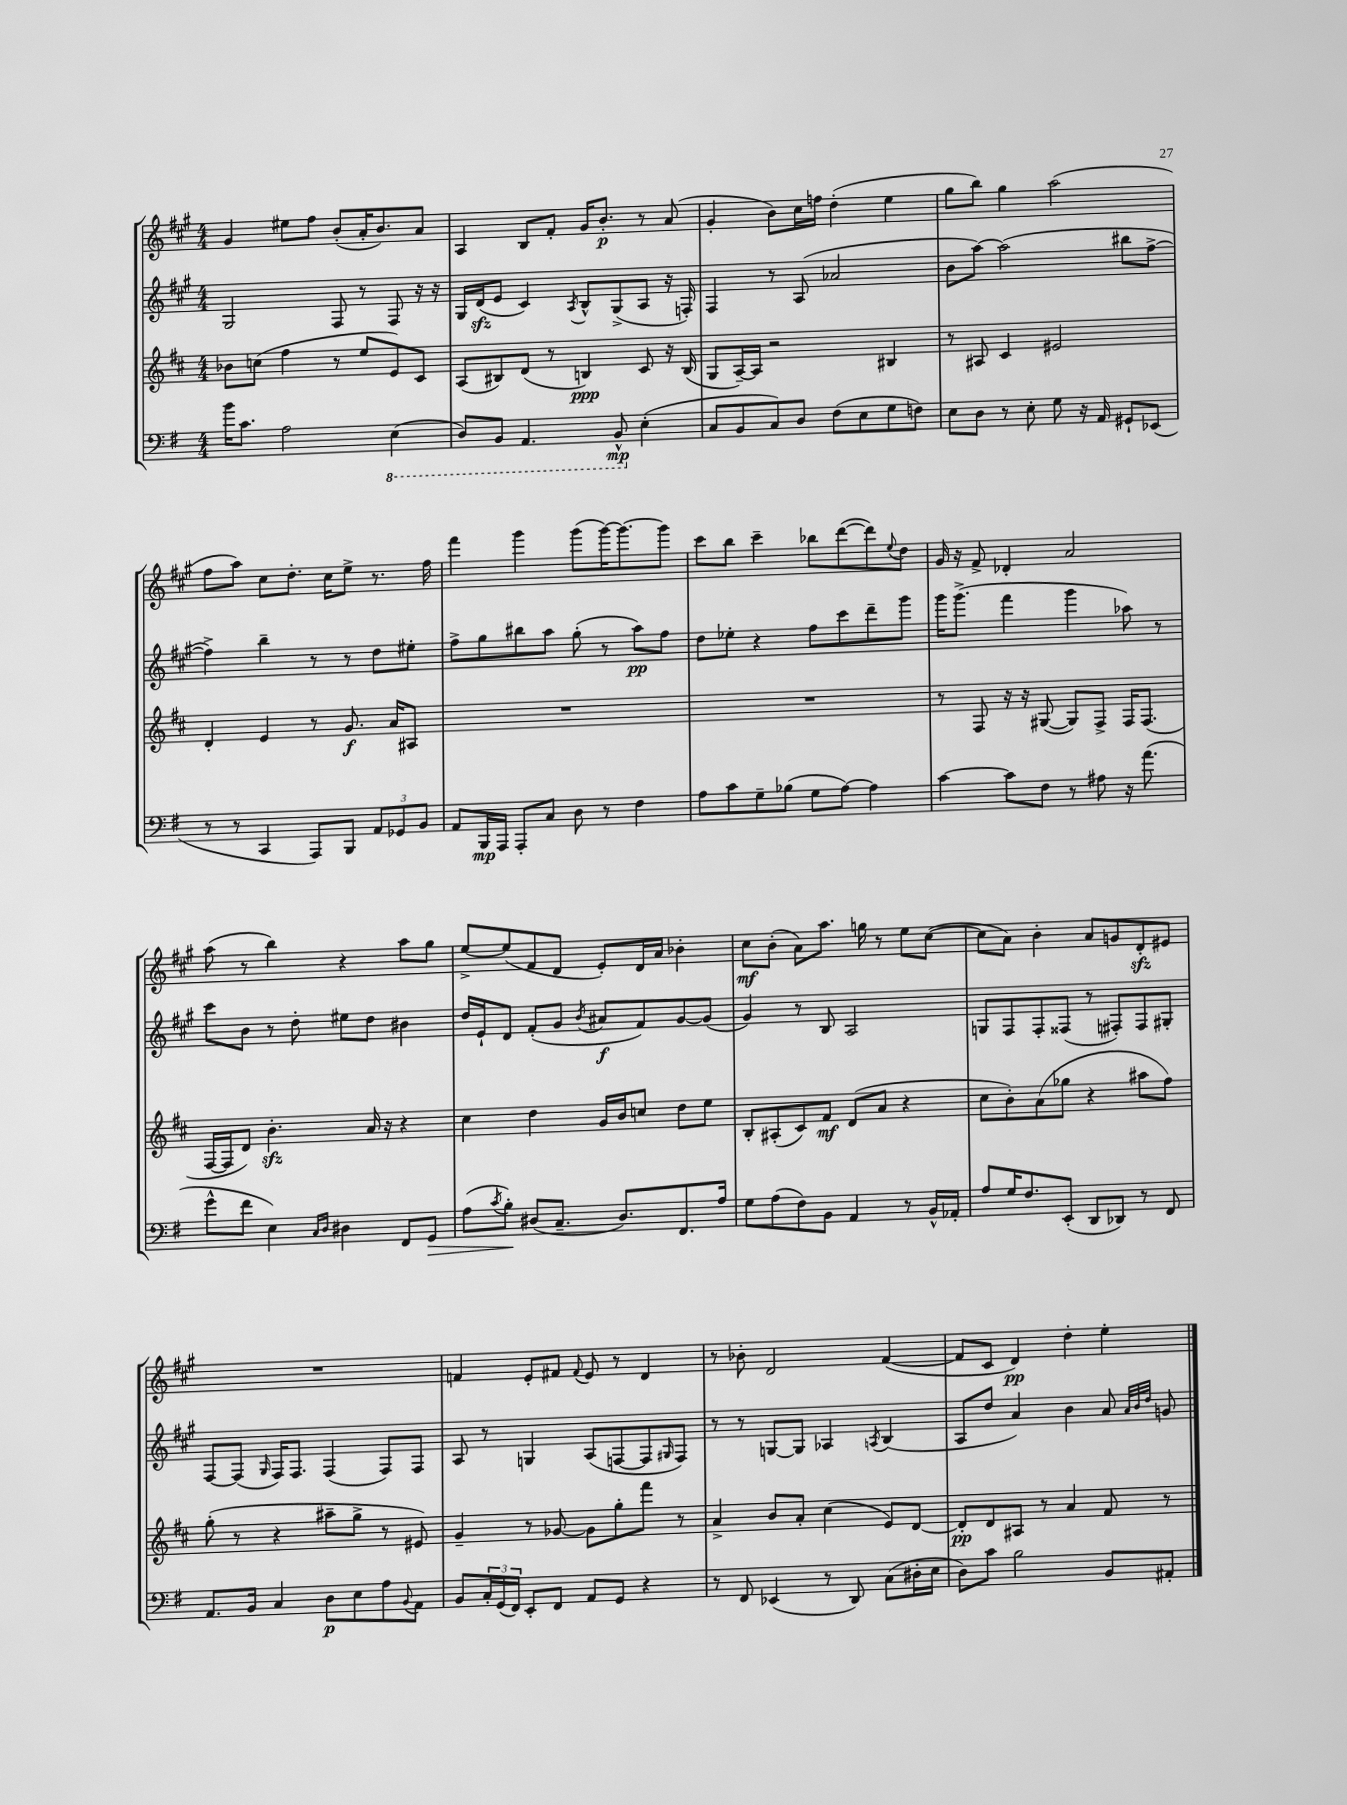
<<
\new StaffGroup <<
\new Staff = "s0" {
    \clef treble \key a \major \numericTimeSignature \time 4/4
    gis'4 eis''8 fis''8 b'8-.( a'16-. b'8.) a'8 |
    a4 b8 fis'8-. gis'16 b'8.-.\p r8 a'8( |
    gis'4-. b'8) cis''16 f''16 d''4-.( e''4 |
    gis''8 b''8) gis''4 a''2( |
    fis''8 a''8) cis''8 d''8.-. cis''16 e''8-> r8. fis''16 |
    fis'''4 gis'''4 gis'''8( gis'''16~) gis'''8.~ gis'''8 |
    cis'''8 b''8 cis'''4-- bes''8 d'''8~( d'''8) \appoggiatura { e''8 } d''8 |
    gis'16 r16 fis'8-> des'4-. a'2 |
    a''8( r8 b''4) r4 a''8 gis''8 |
    e''8~-> e''8( fis'8 d'8 e'8-.) d'16 a'16 bes'4-. |
    cis''8\mf b'8-.( a'8) a''8. g''16 r8 e''8 cis''8~( |
    cis''8 a'8) b'4-. a'8 g'8 d'8-.\sfz eis'8 |
    R1 |
    f'4 e'8-. fis'8 \appoggiatura { fis'8 } e'8 r8 d'4 |
    r8 bes'8-. d'2 fis'4~( |
    fis'8 cis'8 d'4\pp) d''4-. e''4-. \bar "|." |
}
\new Staff = "s1" {
    \clef treble \key a \major \numericTimeSignature \time 4/4
    gis2 fis8 r8 fis8 r16 r16 |
    gis16 d'16\sfz( e'8 cis'4) \acciaccatura { a8 } b8-^ gis8->( a8 r16 f16-.) |
    fis4 r8 a8( aes'2 |
    b'8 a''8~) a''2( bis''8 fis''8~-> |
    fis''4->) b''4-- r8 r8 d''8 eis''8-. |
    fis''8-> gis''8 bis''8 a''8 gis''8-.( r8 a''8\pp) fis''8 |
    d''8 ees''8-. r4 fis''8 cis'''8 d'''8-- gis'''8 |
    gis'''16 gis'''8.->( fis'''4 gis'''4 aes''8) r8 |
    cis'''8 b'8 r8 d''8-. eis''8 d''8 bis'4 |
    d''16 e'16-! d'8 fis'8-.( gis'8 \acciaccatura { b'8 } ais'8\f fis'8) gis'8~ gis'8( |
    gis'4) r8 b8 a2 |
    g8 fis8 fis8-. fisis8( r8 fis8-.) fis8 gis8-. |
    fis8~ fis8( \grace { gis16 } fis16) fis8. fis4( fis8) fis8 |
    a8 r8 g4 a8( f8~ f8 \grace { gis16 } f8) |
    r8 r8 g8~ g8 aes4 \acciaccatura { a8 } b4( |
    a8 d''8 a'4) b'4 a'8 \grace { a'32 b'32 d''32 } g'8 \bar "|." |
}
\new Staff = "s2" {
    \clef treble \key d \major \numericTimeSignature \time 4/4
    bes'8 c''8( fis''4 r8 e''8 e'8) cis'8 |
    a8( bis8) d'8( r8 b4\ppp) cis'8 r16 b16( |
    g8 a16~--) a16 r2 bis4 |
    r8 ais8 cis'4 eis'2 |
    d'4-. e'4 r8 g'8.\f a'16 ais8 |
    R1 |
    R1 |
    r8 fis8 r16 r16 gis8~( gis8) fis8-> fis16 fis8.( |
    fis16~ fis16 d'8) b'4.-.\sfz a'16 r16 r4 |
    cis''4 d''4 g'16 b'16 c''8 d''8 e''8 |
    b8-. ais8-.( cis'8) fis'8\mf d'8( a'8 r4 |
    cis''8 b'8-.) a'8( ges''8 r4 ais''8 fis''8) |
    g''8-.( r8 r4 ais''8-- g''8-> r8 eis'8) |
    g'4-- r8 ges'8~ ges'8 g''8-. fis'''8 r8 |
    a'4-> b'8 a'8-. cis''4( e'8) d'8~ |
    d'8-.\pp d'8 ais8 r8 a'4 fis'8 r8 \bar "|." |
}
\new Staff = "s3" {
    \clef bass \key g \major \numericTimeSignature \time 4/4
    b'16 c'8. a2 \ottava #-1 e,4( |
    d,8) b,,8 a,,4. b,,8-^\mp \ottava #0 e4-.( |
    c8 b,8 c8) d8 fis8( e8 g8 f8) |
    e8 d8 r8 e8-. g8 r16 a,16 gis,8-! ees,8( |
    r8 r8 c,4 a,,8) b,,8 \tuplet 3/2 { a,8 ges,8 b,8 } |
    a,8 b,,16\mp a,,16 a,,8-. c8 d8 r8 fis4 |
    a8 c'8 g8-- bes8( g8 a8~) a4 |
    c'4~ c'8 fis8 r8 ais8 r16 a'8.( |
    g'8-^ fis'8 e4) \grace { c16 d16 } dis4 fis,8 g,8\> |
    a8( \acciaccatura { c'8 } b8-.\!) dis8( c8.-- dis8.) fis,8. a16 |
    g8 a8( fis8) b,8 a,4 r8 b,16-^ aes,16-. |
    a8 g16 fis8. e,8-.( d,8 des,8) r8 fis,8 |
    a,8. b,16 c4 d8\p e8 a8 \appoggiatura { b,8 } a,8 |
    b,8 \tuplet 3/2 { c16-. g,16( fis,16) } e,8-. fis,8 a,8 g,8 r4 |
    r8 fis,8 ees,4( r8 d,8) c8( dis16-. e16 |
    d8) c'8 b2 b,8 ais,8-. \bar "|." |
}
>>
>>
\layout { \context { \Score \remove "Bar_number_engraver" } }
